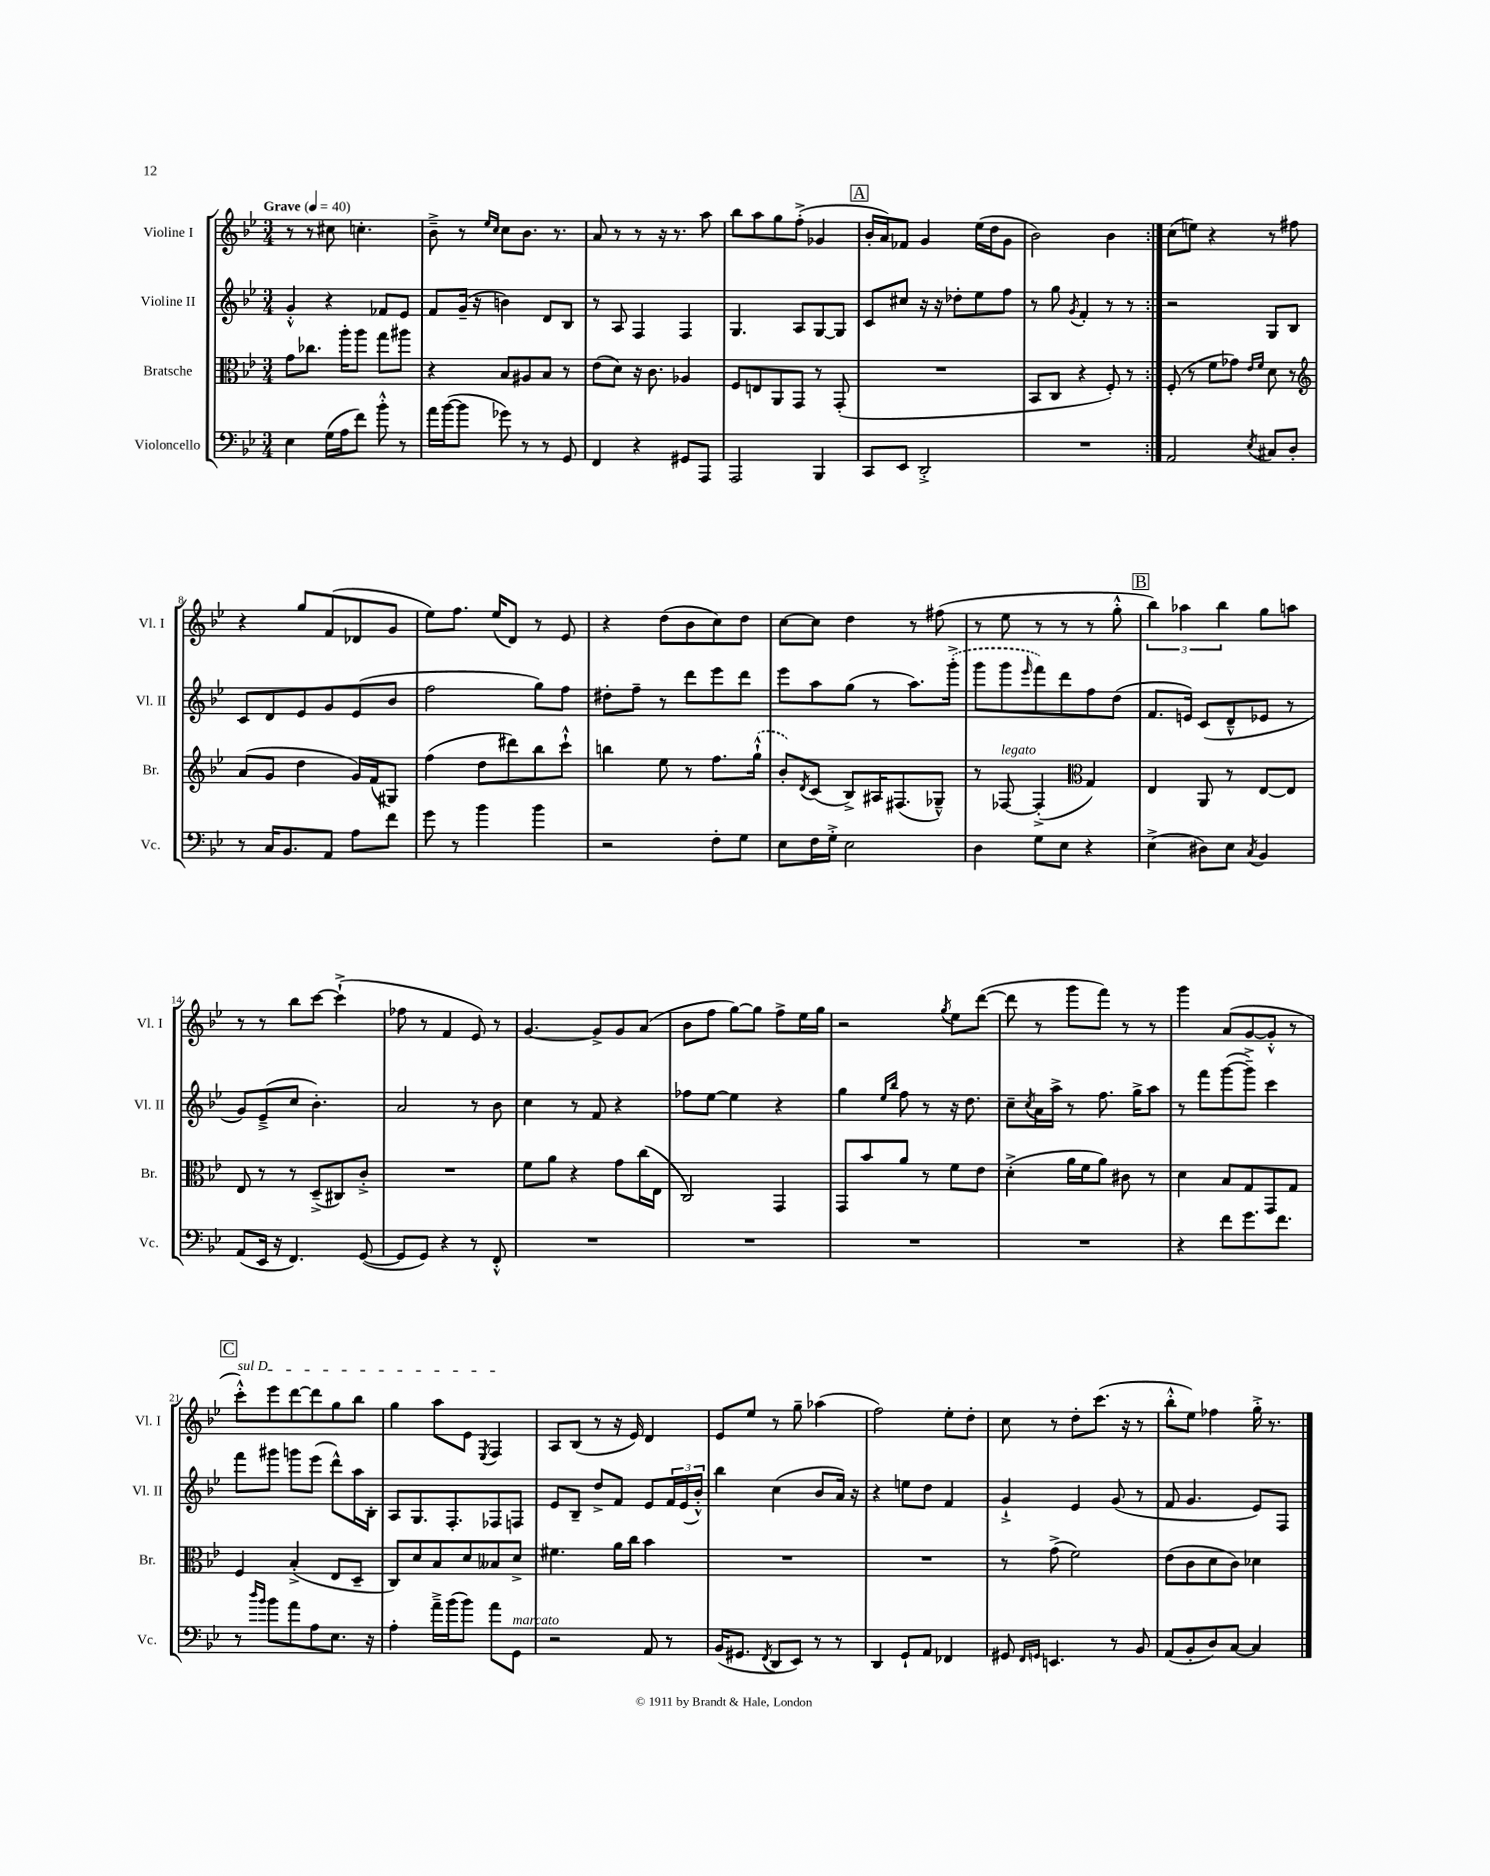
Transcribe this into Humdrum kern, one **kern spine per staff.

**kern	**kern	**kern	**kern
*part4	*part3	*part2	*part1
*staff4	*staff3	*staff2	*staff1
*I"Violoncello	*I"Bratsche	*I"Violine II	*I"Violine I
*I'Vc.	*I'Br.	*I'Vl. II	*I'Vl. I
*clefF4	*clefC3	*clefG2	*clefG2
*k[b-e-]	*k[b-e-]	*k[b-e-]	*k[b-e-]
*M3/4	*M3/4	*M3/4	*M3/4
*MM40	*MM40	*MM40	*MM40
=1	=1	=1	=1
!	!	!	!LO:TX:a:B:t=Grave
4E-\	8g\L	4g'^^/	8r
.	8.cc-X\J	.	8r
(16G\LL	.	4r	8cc#X\
16A\J	16aa'\KL	.	.
8f\J)	8aa\J	.	4.ccn'\
8b-'^^\	8gg\L	8f-X/L	.
8r	8aa#X\J	8e-/J	.
=2	=2	=2	=2
16a\LL	4r	8f/L	8b-~^\
([16b-\J	.	.	.
8b-\J]	.	(16g~/Jk	8r
.	.	16r	.
.	.	.	16qqee-/LL
.	.	.	16qqcc/JJ
8g-X\)	8B-/L	4bn\)	8cc\L
8r	8A#X/	.	8.b-\J
8r	8B-/J	8d/L	.
.	.	.	8.r
8GG/	8r	8B-/J	.
=3	=3	=3	=3
4FF/	(8e-\L	8r	8a/
.	8d\J)	8A/	8r
4r	16r	4F/	8r
.	8.c\	.	.
.	.	.	16r
.	.	.	8.r
8GG#X/L	4A-X/	4F/	.
8AAA/J	.	.	8aa\
=4	=4	=4	=4
2AAA/	8F/L	4.G/	8bb-\L
.	8En/	.	8aa\
.	8AA/	.	8gg\
.	8GG/J	8A/L	(8ff'^\J
4BBB-/	8r	[8G/	4g-X/
.	(8GG'/	8G/J]	.
!!LO:REH:place=s1:t=A
=5	=5	=5	=5
8CC/L	2.r	8c/L	16b-'/LL
.	.	.	16a/J)
8EE-/J	.	8cc#X/J	8f-X/J
2DD'^/	.	16r	4g/
.	.	16r	.
.	.	8dd-X'\L	.
.	.	8ee-\	(16ee-\LL
.	.	.	16dd\J
.	.	8ff\J	8g\J
=6	=6	=6	=6
2.r	8BB-/L	8r	2b-\)
.	8C/J	8gg\	.
.	.	8qg/	.
.	4r	4f'/	.
.	8F'/)	8r	4b-\
.	8r	8r	.
=7:|!	=7:|!	=7:|!	=7:|!
2AA/	(8F'/	2r	(8cc\L
.	8r	.	8een\J)
.	8f\L	.	4r
.	8g-X\J)	.	.
.	16qqe-/LL	.	.
8qE-/	16qqf/JJ	.	.
8C#X/L	8d\	8G/L	8r
8D'/J	8r	8B-/J	8ff#X\
!!LO:LB:g=z
=8	=8	=8	=8
*	*clefG2	*	*
8r	(8a/L	8c/L	4r
16C/KL	8g/J	8d/	.
8.BB-/	.	.	.
.	4dd\	8e-/	8gg/L
8AA/J	.	8g/	(8f/
8A\L	16g/LL)	(8e-/	8d-X/
.	(16f/J	.	.
8f\J	8G#X/J)	8b-/J	8g/J
=9	=9	=9	=9
8g\	(4ff\	2ff\	8ee-\L)
8r	.	.	8.ff\J
4b-\	8dd\L	.	.
.	.	.	(16ee-/KL
.	8ddd#X\)	.	8d/J)
4b-\	8bb-\	8gg\L)	8r
.	8ccc`^^\J	8ff\J	8e-/
=10	=10	=10	=10
2r	4bbn\	8dd#X'\L	4r
.	.	8ff~\J	.
.	8ee-\	8r	(8dd\L
.	8r	8ddd\L	8b-\
8F'\L	8.ff\L	8eee-\	8cc\)
8G\J	.	8ddd\J	8dd\J
.	(16gg`^^\Jk	.	.
=11	=11	=11	=11
8E-\L	8b-'/L)	8eee-\L	[8cc\L
.	8qd/	.	.
16F\L	(8c/J	8aa\	8cc\J]
16G'^\JJ	.	.	.
2E-\	8B-^/L)	(8gg\J	4dd\
.	16A#X/K	8r	.
.	(8.F#X/	.	.
.	.	8.aa\L)	8r
.	8G-X~^^/J)	.	(8ff#X\
.	.	(16ggg'^\Jk	.
=12	=12	=12	=12
4D\	8r	8ggg\L	8r
!	!LO:TX:a:i:t=legato	!	!
.	[8F-X/	8ggg\	8ee-\
.	.	16qqeee-/	.
8G\L	(4F-'^/]	8fff\)	8r
8E-\J	.	8ddd\	8r
*	*clefC3	*	*
4r	4G/)	8ff\	8r
.	.	(8dd\J	8gg'^^\
!!LO:REH:place=s1:t=B
=13	=13	=13	=13
(4E-^\	4E-/	8.f/L	6bb-\)
.	.	.	6aa-X\
.	.	16en/Jk)	.
8D#X\L)	8AA/	(8c/L	.
.	.	.	6bb-\
8E-\J	8r	8d~^^/	.
8qC/	.	.	.
4BB-/	[8E-/L	8e-X/J	8gg\L
.	8E-/J]	8r	8aan\J
!!LO:LB:g=z
=14	=14	=14	=14
(8AA/L	8E-/	8g/L)	8r
16EE-/Jk	8r	(8e-~^/	8r
16r	.	.	.
4.FF/)	8r	8cc/J	8bb-\L
.	(8D~^/L	4.b-'\)	[8ccc\J
.	8C#X/)	.	(4ccc`^\]
([8GG/	8c'^/J	.	.
=15	=15	=15	=15
8GG/L]	2.r	2a/	8ff-X\
8GG/J)	.	.	8r
4r	.	.	4f/
8r	.	8r	8e-/)
8FF'^^/	.	8b-\	8r
=16	=16	=16	=16
2.r	8f\L	4cc\	[4.g/
.	8a\J	.	.
.	4r	8r	.
.	.	8f/	8g^/L]
.	8g\L	4r	8g/
.	(16cc\L	.	(8a/J
.	16E-\JJ	.	.
=17	=17	=17	=17
2.r	2C/)	8ff-X\L	8b-\L
.	.	[8ee-\J	8ff\J
.	.	4ee-\]	[8gg\L)
.	.	.	8gg\J]
.	4GG/	4r	8ff^\L
.	.	.	16ee-\L
.	.	.	16gg\JJ
=18	=18	=18	=18
2.r	8GG/L	4gg\	2r
.	8b-/	.	.
.	.	16qqee-/LL	.
.	.	16qqbb-/JJ	.
.	8a/J	8ff\	.
.	8r	8r	.
.	.	.	8qgg/
.	8f\L	16r	8ee-\L
.	.	8.dd\	.
.	8e-\J	.	([8ddd\J
=19	=19	=19	=19
2.r	(4d'^\	8cc~\L	8ddd\]
.	.	8qcc/	.
.	.	16a\L	8r
.	.	16aa^\JJ	.
.	16a\LL	8r	8ggg\L
.	16f\J	.	.
.	8a\J)	8.ff\	8fff\J)
.	8c#X\	.	8r
.	.	16gg^\KL	.
.	8r	8aa\J	8r
=20	=20	=20	=20
4r	4d\	8r	4ggg\
.	.	8fff\L	.
8f\L	8B-/L	([8ggg\	(8a/L
8.g\	8G/	8ggg~^\J])	[8g/
.	8GG/	4ccc\	8g'^^/J]
8.f\J	.	.	.
.	8G/J	.	8r
!!LO:LB:g=z
!!LO:REH:place=s1:t=C
=21	=21	=21	=21
!	!	!	!LO:TX:a:i:t=sul D
8r	4F/	8fff\L	8ccc'^^\L)
16qqdd/LL	.	.	.
16qqb-/JJ	.	.	.
8b-\L	.	8ggg#X\J	8eee-\
8a\	(4B-'^/	8gggn\L	[8ddd\
8A\	.	(8eee-\J	8ddd\]
8.E-\J	8E-/L	8ddd^^\L)	8gg\
.	8D~/J	16aa\L	8bb-\J
16r	.	16B-'\JJ	.
=22	=22	=22	=22
4A'\	8C/L)	8A/L	4gg\
.	8d/	8.G/	.
16a~^\LL	8B-/	.	8aa\L
(16b-\J	.	8.F'/	.
8b-\J)	8d/	.	8e-\J
.	.	.	8qE-/
8a\L	8B--X/	8F-X/	4F/
!LO:TX:a:i:t=marcato	!	!	!
8GG\J	8d^/J	8Fn/J	.
=23	=23	=23	=23
2r	4.f#X\	8e-/L	8A/L
.	.	8B-~/J	(8B-/J
.	.	8dd^/L	8r
.	16a\LL	8f/J	16r
.	16cc\JJ	.	16e-/)
8AA/	4b-\	8e-/L	4d/
8r	.	24f/L	.
.	.	(24e-/	.
.	.	24b-'^^/JJ)	.
=24	=24	=24	=24
(16BB-/KL	2.r	4bb-\	8e-/L
8.GG#X/J	.	.	.
.	.	.	8ee-/J
8qFF/	.	.	.
8DD/L	.	(4cc\	8r
8EE-/J)	.	.	8gg~\
8r	.	8b-/L	(4aa-X\
8r	.	16a/Jk)	.
.	.	16r	.
=25	=25	=25	=25
4DD/	2.r	4r	2ff\)
8GG`/L	.	8een\L	.
8AA/J	.	8dd\J	.
4FF-X/	.	4f/	8ee-'\L
.	.	.	8dd'\J
=26	=26	=26	=26
8GG#X/	8r	4g`^/	8cc\
16qqFF/LL	.	.	.
16qqGGn/JJ	.	.	.
4.EEn/	(8g^\	.	8r
.	2f\)	4e-/	8dd'\L
.	.	.	(8.ccc\J
8r	.	(8g/	.
.	.	.	16r
8BB-/	.	8r	8r
=27	=27	=27	=27
(8AA/L	(8e-\L	8f/	8bb-'^^\L
8BB-'/	8c\	4.g/	8ee-\J)
8D/)	8d\	.	4ff-X\
[8C/J	8c\J)	.	.
4C/]	4d-X\	8e-/L)	16gg'^\
.	.	.	8.r
.	.	8F/J	.
==	==	==	==
*-	*-	*-	*-
